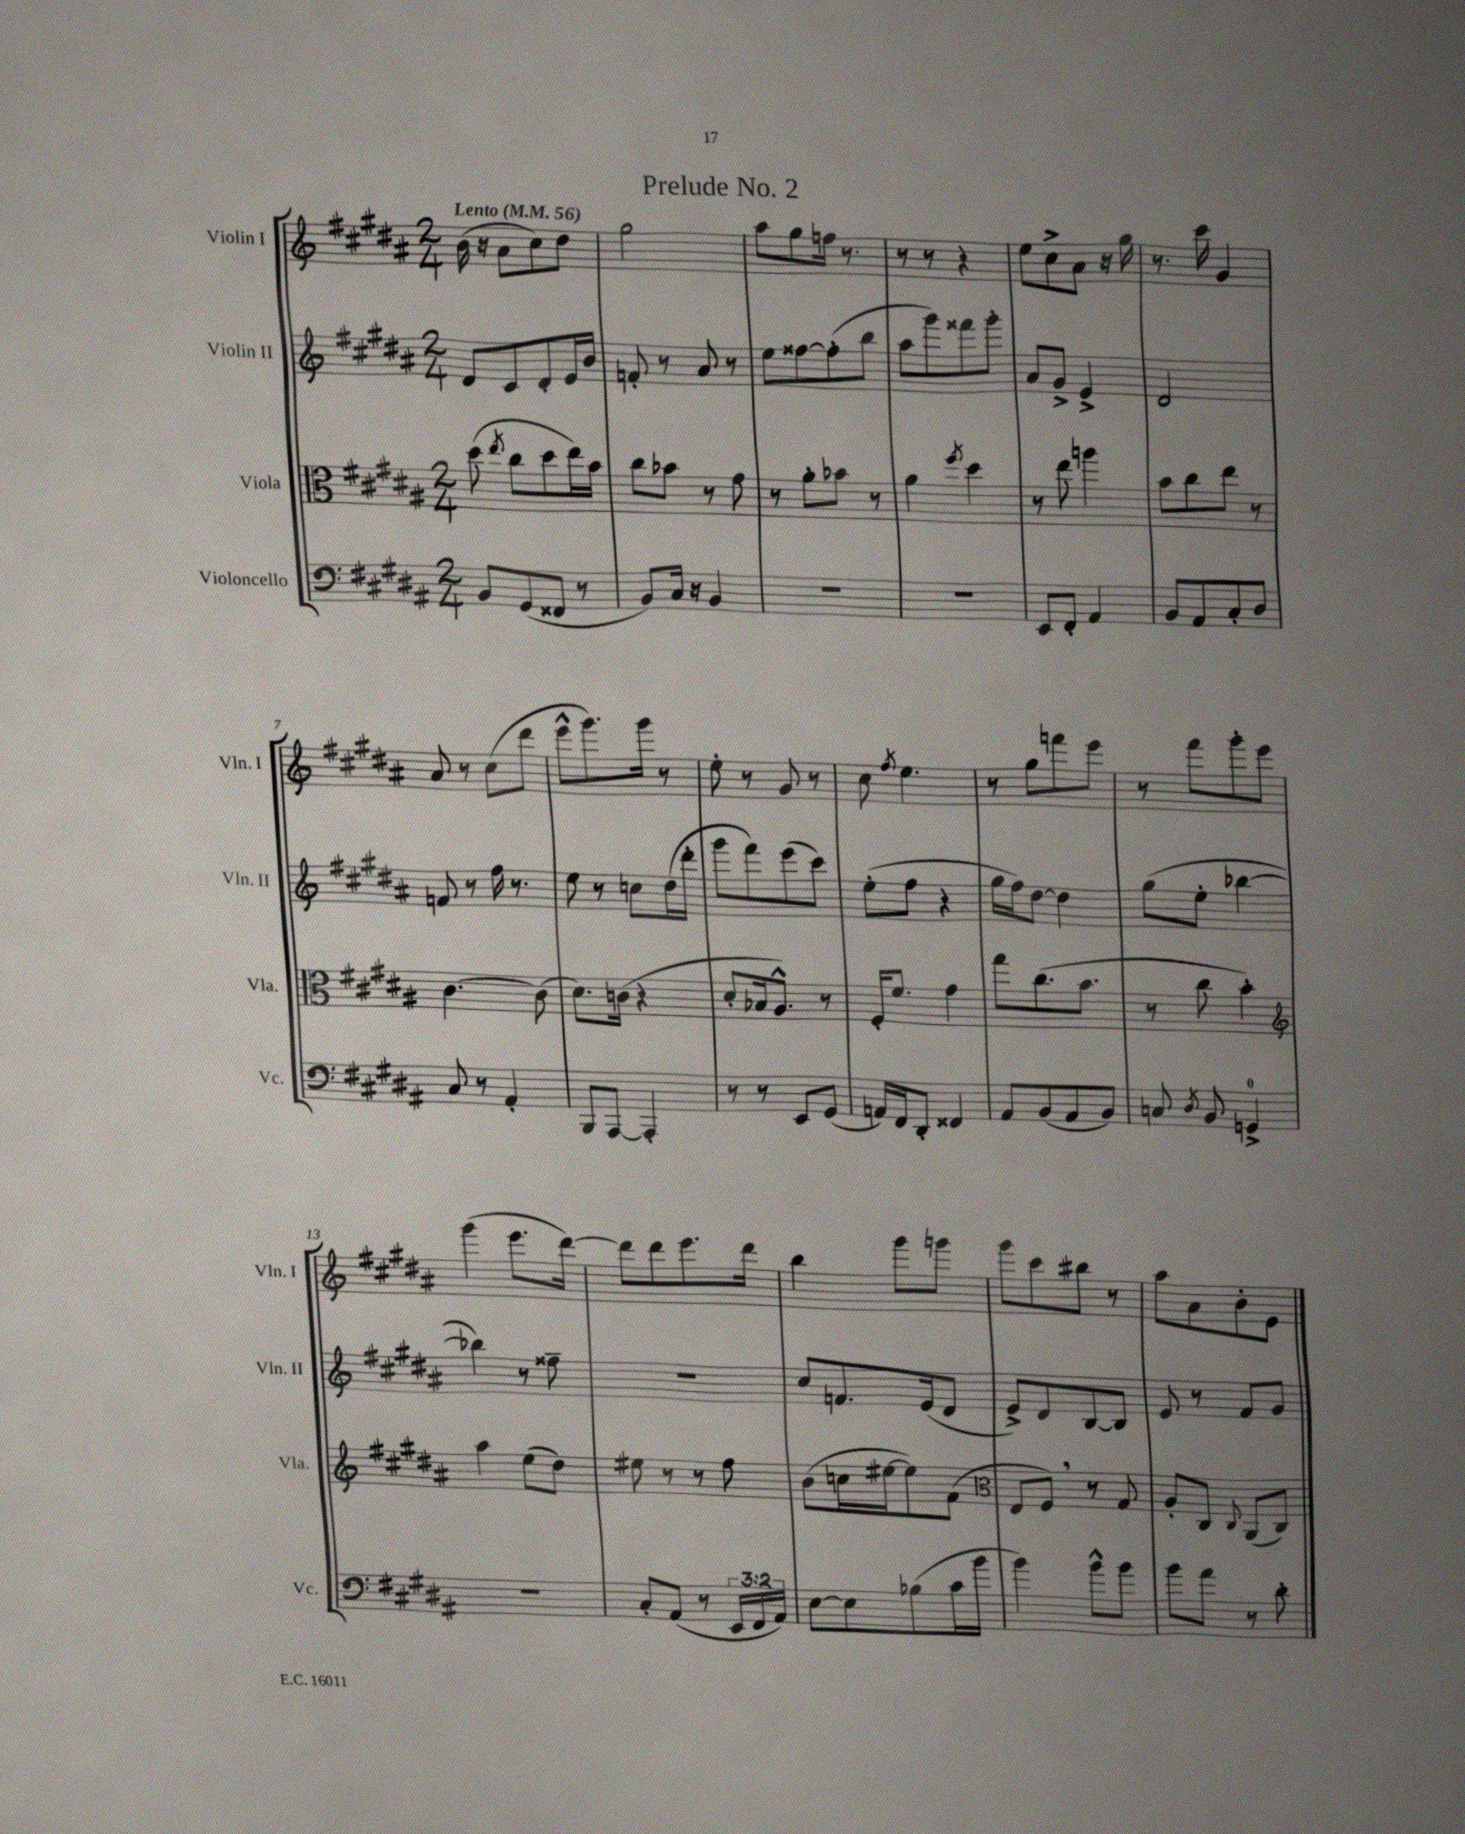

**kern	**kern	**kern	**kern
*part4	*part3	*part2	*part1
*staff4	*staff3	*staff2	*staff1
*I"Violoncello	*I"Viola	*I"Violin II	*I"Violin I
*I'Vc.	*I'Vla.	*I'Vln. II	*I'Vln. I
*clefF4	*clefC3	*clefG2	*clefG2
*k[f#c#g#d#a#]	*k[f#c#g#d#a#]	*k[f#c#g#d#a#]	*k[f#c#g#d#a#]
*M2/4	*M2/4	*M2/4	*M2/4
*MM56	*MM56	*MM56	*MM56
=1	=1	=1	=1
!	!	!	!LO:TX:a:B:t=Lento
8BB/L	(8dd#\	8d#/L	(16b\
.	.	.	16r
.	8qee/	.	.
(8GG#/	8cc#\L	8c#/	8a#\L
8FF##X/J	8dd#\	8d#'/	8cc#\)
8r	16ee\L)	16e/L	8dd#\J
.	16b\JJ	16b/JJ	.
=2	=2	=2	=2
8BB/L)	8cc#\L	8fn'/	2gg#\
16C#/Jk	8b-X\J	8r	.
16r	.	.	.
4BB/	8r	8a#/	.
.	8g#\	8r	.
=3	=3	=3	=3
2r	8r	8ee\L	8aa#\L
.	8a#'\L	[8ff##X\	8gg#\
.	8b-X\J	(8ff##'\]	16ffn\Jk
.	.	.	8.r
.	8r	8bb\J	.
=4	=4	=4	=4
2r	4a#\	8aa#\L	8r
.	.	8ggg#\)	8r
.	8qff#/	.	.
.	4dd#\	8fff##X\	4r
.	.	8ggg#'\J	.
=5	=5	=5	=5
8EE/L	8r	8a#/L	8ee\L
8FF#'/J	8ee\	8g#^/J	8cc#^\
4AA#/	4aan\	4e^/	8a#\J
.	.	.	16r
.	.	.	16gg#\
=6	=6	=6	=6
8BB/L	8b\L	2d#/	8.r
8AA#/	8cc#\	.	.
.	.	.	16ccc#\
8C#'/	8ee\J	.	4g#/
8D#/J	8r	.	.
!!LO:LB:g=z
=7	=7	=7	=7
8C#/	[4.c#\	8fn/	8a#/
8r	.	8r	8r
4AA#'/	.	16ff#\	(8cc#\L
.	.	8.r	.
.	(8c#\]	.	8ddd#\J
=8	=8	=8	=8
8BBB/L	8.d#\L)	8ee\	8eee^^\L
[8AAA#/J	.	8r	8.ggg#\)
.	(16cn\Jk	.	.
4AAA#'/]	4r	8ccn\L	.
.	.	.	16ggg#\Jk
.	.	(16dd#\L	8r
.	.	16ddd#'\JJ	.
=9	=9	=9	=9
8r	8d#'/L	8ggg#\L	8ee'\
8r	16B-X/k	8fff#\)	8r
.	8.A#^^/J)	.	.
8EE/L	.	(8eee\	8g#/
(8GG#/J	8r	8ccc#\J)	8r
=10	=10	=10	=10
16AAn/LL)	16F#'/KL	(8ee'\L	8cc#\
16FF#/J	8.f#/J	.	.
.	.	.	8qff#/
8DD#'/J	.	8ff#\J	4.ee\
4FF##X/	4g#\	4r	.
=11	=11	=11	=11
8AA#/L	8gg#\L	16gg#\LL	8r
.	.	16ff#\J)	.
(8BB/	(8.cc#\	[8dd#\J	8gg#\L
8AA#/	.	4dd#\]	8fffn\
.	8.b\J	.	.
8BB/J)	.	.	8eee\J
=12	=12	=12	=12
8Cn/	8r	(8gg#\L	8r
8qD#/	.	.	.
8BB/	8cc#\	8ee'\J	8fff#\L
4GGn^/	4b'\)	[4bb-X\	8ggg#'\
.	.	.	8eee\J
!!LO:LB:g=z
=13	=13	=13	=13
*	*clefG2	*	*
2r	4aa#\	4bb-X\])	(4ggg#\
.	(8ee\L	8r	8.eee\L
.	8dd#\J)	8ff##X~\	.
.	.	.	[16ddd#\Jk)
=14	=14	=14	=14
8C#'/L	8ee#X\	2r	8ddd#\L]
(8AA#/J	8r	.	8ddd#\
8r	8r	.	8.eee\
24EE/LL	8ff#\	.	.
24FF#/	.	.	.
.	.	.	16ddd#\Jk
24AA#/JJ)	.	.	.
=15	=15	=15	=15
[8E\L	(8b\L	8cc#/L	4bb\
8E\]	16ccn\L	8.fn/	.
.	[16ee#X\J	.	.
(8B-X\	8ee#\])	.	8ggg#\L
.	.	(16e/k	.
16c#\L	(8f#\J	8d#/J	8gggn\J
16b\JJ	.	.	.
=16	=16	=16	=16
*	*clefC3	*	*
4b\)	8E/L	8e^/L)	8ggg#\L
.	8F#,/J)	8d#/	8ccc#\
8b^^\L	8r	[8B/	8bb#X\J
8b\J	8G#/	8B/J]	8r
=17	=17	=17	=17
8b\L	8A#'/L	8e/	8aa#\L
8a#\J	8C#/J	8r	8a#\
.	8qqC#/	.	.
8r	(8AA#/L	8f#/L	8b'\
8d#'\	8C#/J)	8g#/J	8e\J
==	==	==	==
*-	*-	*-	*-
